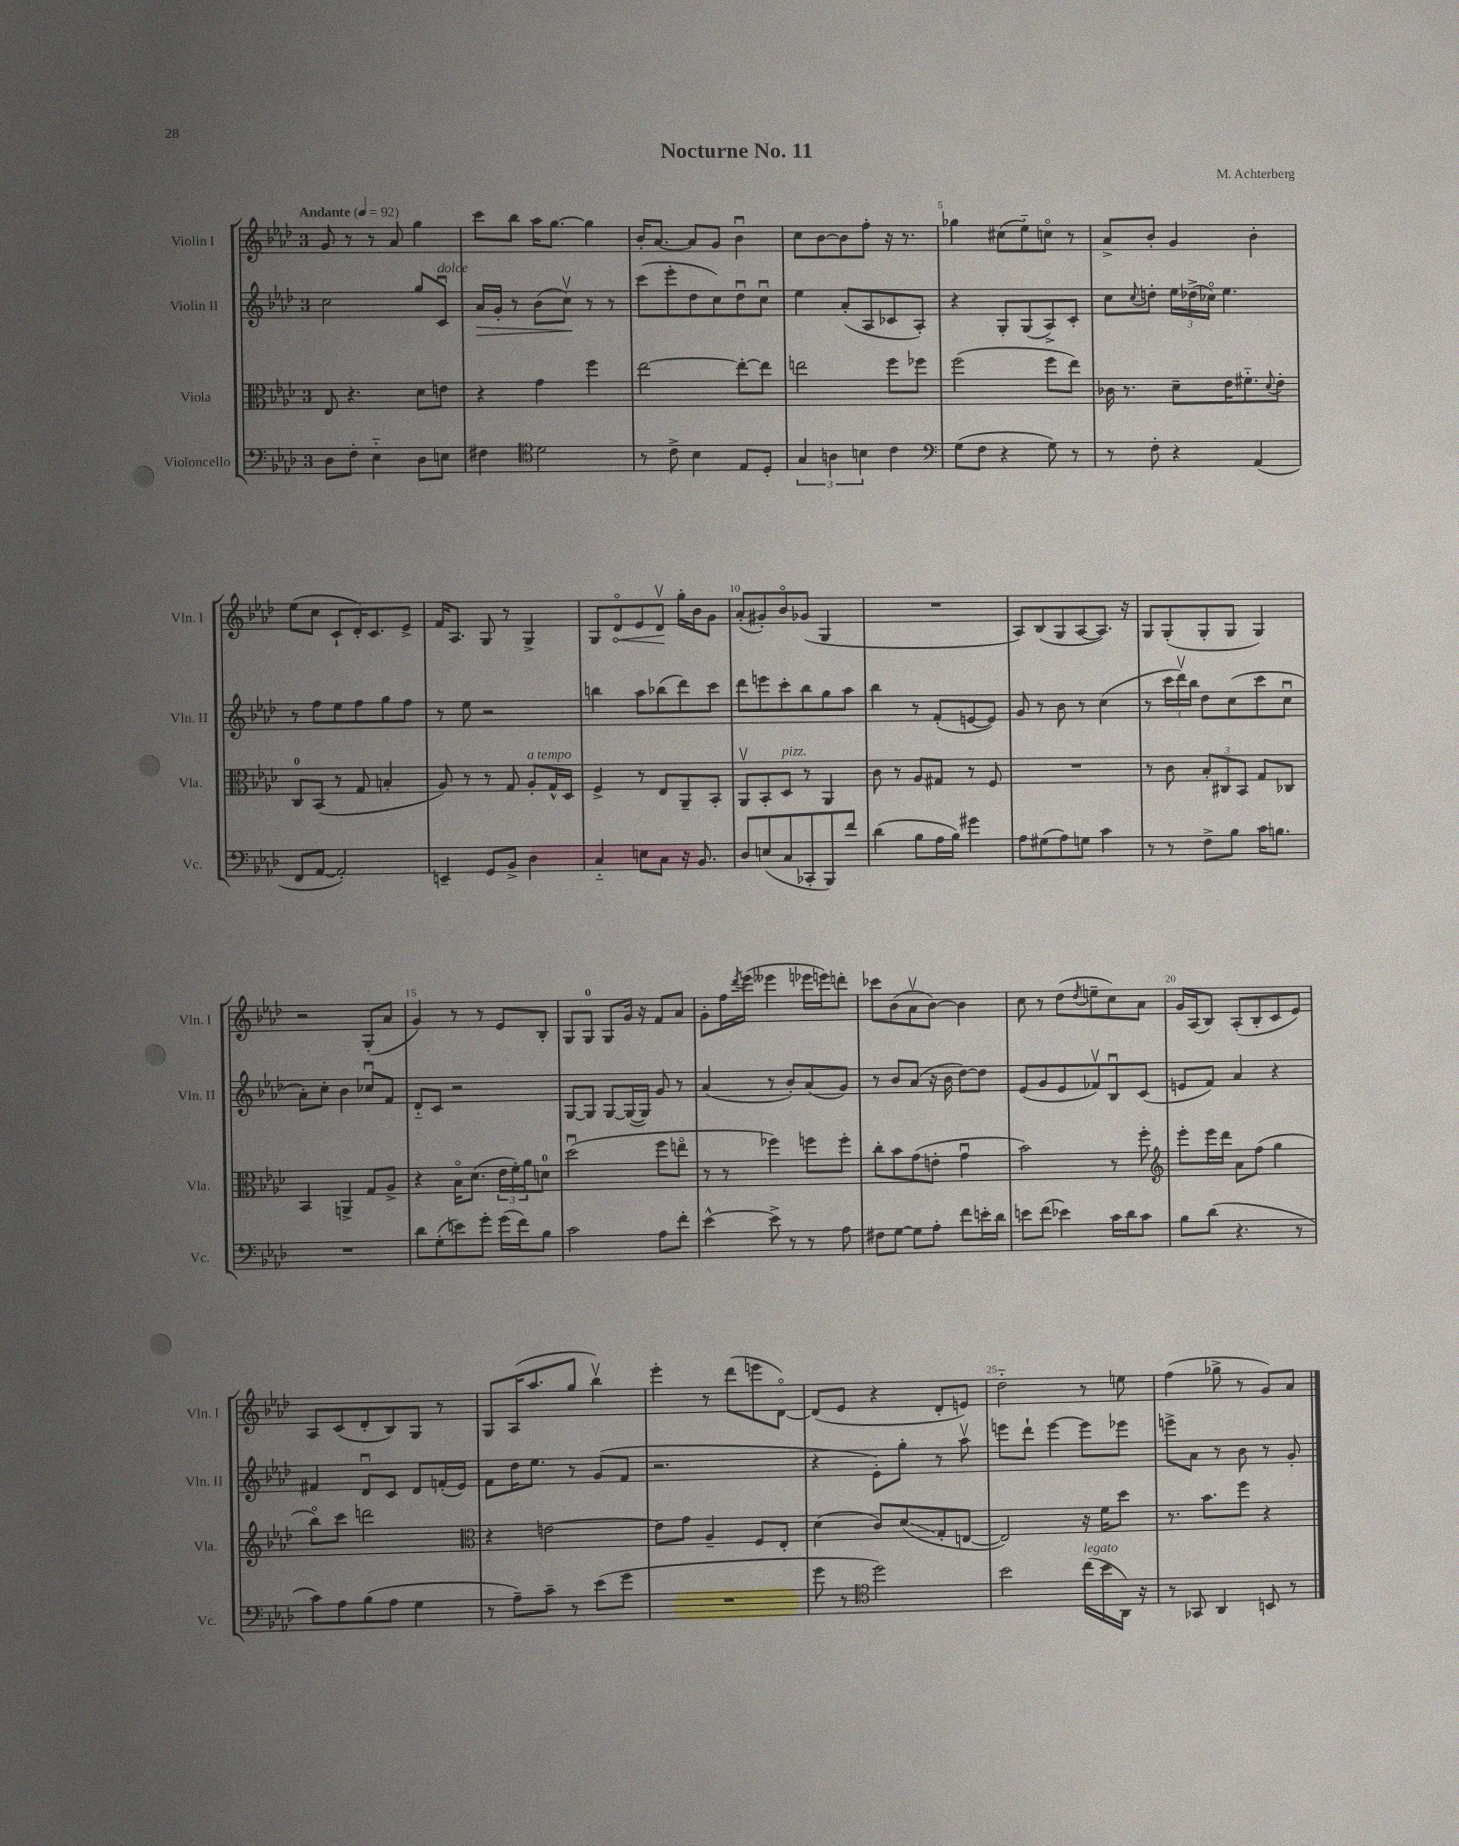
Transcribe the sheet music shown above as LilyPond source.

\header { title = "Nocturne No. 11" composer = "M. Achterberg" }
<<
\new StaffGroup <<
\new Staff = "s0" \with { instrumentName = "Violin I" shortInstrumentName = "Vln. I" } {
    \clef treble \key aes \major \once \override Staff.TimeSignature.style = #'single-digit \time 3/4 \tempo "Andante" 4 = 92
    g'8 r8 r8 aes'8 g''4 |
    c'''8 bes''8 aes''16 g''8.~ g''4 |
    bes'16-. aes'8.~ aes'8 g'8 bes'4\downbow |
    c''8 bes'8~ bes'8 f''8-. r16 r8. |
    ges''4 cis''8( ees''8-_) c''8\flageolet r8 |
    aes'8-> bes'8-. g'4 bes'4-. |
    ees''8( c''8 c'8-! des'16-.) c'8. ees'8-> |
    f'16 aes8. g8 r8 g4-> |
    g8 \once \override Hairpin.circled-tip = ##t des'8\flageolet\< ees'8 des'8\upbow\! g''16-. bes'16 g'8 |
    aes'8-.( gis'8-.) bes'8\flageolet ges'8( g4 |
    R2. |
    aes8) bes8( g8 aes8~ aes8.) r16 |
    g8 g8-.( g8-. g8 g4) |
    r2 g8-.( aes'8 |
    g'4) r8 r8 ees'8 bes8-. |
    g8 g8-0 g8 g'16 r16 f'8 aes'8 |
    g'8-. f''16 \acciaccatura { des'''8 } ees'''16( eeses'''4 ees'''16 e'''16) d'''8-. |
    ces'''8 bes'8( aes'8\upbow bes'8~) bes'4 |
    c''8 r8 des''8( \acciaccatura { des''8 } e''8-- c''8) aes'8 |
    g'16 aes16( bes8) aes8-.( bes8-. c'8 ees'8) |
    aes8 c'8( des'8-. bes8) g8 r8 |
    g8 aes16( aes''8. g''8 bes''4\upbow) |
    ees'''4-. r8 des'''8( e'''8 des'8~\flageolet) |
    des'8( ees'8 r4 des'8-. e'8) |
    des''2-_ r8 e''8 |
    f''4( ges''8-> r8 g'8) aes'8 \bar "|." |
}
\new Staff = "s1" \with { instrumentName = "Violin II" shortInstrumentName = "Vln. II" } {
    \clef treble \key aes \major \once \override Staff.TimeSignature.style = #'single-digit \time 3/4
    c''2 g''8 c'8\downbow^\markup { \italic "dolce" } |
    aes'16\> g'16-. r8 bes'8( c''8\upbow\!) r8 r8 |
    c'''8( ees'''8-. des''8 c''8) des''8\downbow c''8\downbow |
    ees''4 aes'8-.( aes8 ces'8 aes8-.) |
    r4 g8-. g8( aes8->) c'8-. |
    c''8 \appoggiatura { c''8 } d''8-. \tuplet 3/2 { ees''16 des''16->( ces''16\flageolet) } ees''4. |
    r8 f''8 ees''8 f''8 g''8 f''8 |
    r8 ees''8 r2 |
    b''4 aes''8 bes''8( des'''8) c'''8 |
    des'''8 e'''8 c'''8-. bes''8 g''8 aes''8 |
    bes''4 r8 f'8-.( e'8~ e'8) |
    g'8 r8 bes'8 r8 c''4( |
    r8 \tuplet 3/2 { c'''16 des'''16\upbow) bes''16 } des''8 c''8( c'''8 c''8\downbow |
    aes'8-.) c''8-. bes'4 ces''8\downbow f'8 |
    des'8-_ c'8 r2 |
    g8~ g8 g8~ g16~( g16) g'8 r8 |
    aes'4( r8 bes'8-.) aes'8( g'8) |
    r8 bes'8 aes'8( r16 bes'16 des''8~) des''8 |
    ees'8( g'8 ees'8 fes'8\upbow) bes8\downbow c'8( |
    e'8 f'8) aes'4 r4 |
    fis'4 des'8\downbow c'8 des'8 f'16-.( ees'16) |
    f'8 des''16 ees''8. r8 g'8( f'8 |
    r2. |
    r4 ees'8-.) g''8-. r8 aes''8\upbow |
    e'''8 des'''8-! e'''4~ e'''8 ees'''8 |
    e'''8-> aes'8 r8 bes'8 r8 g'8-. \bar "|." |
}
\new Staff = "s2" \with { instrumentName = "Viola" shortInstrumentName = "Vla." } {
    \clef alto \key aes \major \once \override Staff.TimeSignature.style = #'single-digit \time 3/4
    ees8 r4. des'8 e'8 |
    r4 g'4 f''4 |
    ees''2~ ees''8~-. ees''8 |
    e''2 f''8 fes''8 |
    f''2( f''8 ees''8) |
    ces'16 r8. des'8-- ees'16 fis'8.-_ \appoggiatura { des'8 } ees'8-. |
    c8-0 bes,8( r8 g8 b4-. |
    aes8) r8 r8 g8 aes8-.^\markup { \italic "a tempo" } g16-^ des16 |
    f4-> r8 ees8 aes,8-- bes,8-. |
    aes,8\upbow bes,8-. des8^\markup { \italic "pizz." } r8 aes,4 |
    c'8 r8 aes8 gis8 r8 f8 |
    R2. |
    r8 c'8 \tuplet 3/2 { bes8-. cis8 bes,8 } g8 ces8 |
    bes,4 a,4-> g8 aes8-> |
    r4 bes16\flageolet des'8.( \tuplet 3/2 { ees'16 f'16-.) aes'16 } d'8-0 |
    des''2\downbow( f''8 e''8\flageolet |
    r8 r8 fes''4) f''8 f''8-. |
    c''8-. bes'8 g'8( e'8-. g'4\downbow |
    bes'2) r8 f''8-. |
    \clef treble ees'''8-. ees'''16 des'''16 aes'8 f''8( g''4 |
    bes''8\flageolet) c'''8 d'''2 |
    \clef alto r4 e'2~ |
    e'8 g'8 aes4-- f8 ees8-. |
    des'4( c'8) des'8\glissando( g8-. e8~ |
    e2) r16 f'16 des''8 |
    r8. bes'8. f''8 r4 \bar "|." |
}
\new Staff = "s3" \with { instrumentName = "Violoncello" shortInstrumentName = "Vc." } {
    \clef bass \key aes \major \once \override Staff.TimeSignature.style = #'single-digit \time 3/4
    des8 f8-. ees4-_ des8 e8 |
    fis4 \clef tenor des'2 |
    r8 c'8-> bes4 ees8 des8-. |
    \tuplet 3/2 { g4 a4 b4 } c'4 |
    \clef bass g8( f8 r4 g8) r8 |
    r8 f8-. r4 aes,4( |
    f,8 aes,8~ aes,2-.) |
    e,4-- g,8 bes,8-> des4 |
    c4-_ e8 c8 r16 bes,8. |
    des8 e8( c8 ces,8-. bes,,8) f'8 |
    des'4( bes8 aes16 bes16) gis'4 |
    aes8 gis8( aes8) g8 c'4 |
    r8 r8 f8-> bes8 c'16 b8. |
    R2. |
    des'8 g8-.( e'8) g'8-. g'16( f'16) bes8 |
    c'2 aes8 f'8-. |
    ees'4~-^ ees'8-> r8 r8 aes8 |
    fis8 g8~ g8 aes8-. f'8 e'16-. des'16 |
    e'8 f'8( ees'4) c'16 des'16 c'8 |
    bes8 des'8( r4. r8 |
    c'8) aes8 bes8( aes8 g4 |
    r8 aes8--) c'8-- r8 ees'8( g'8 |
    R2. |
    g'8 r8 \clef tenor des''2) |
    bes'2 c''16^\markup { \italic "legato" }( bes'16 aes,16) r16 |
    r8 ges,8 aes,4 b,8 r8 \bar "|." |
}
>>
>>
\layout { \context { \Score \override BarNumber.break-visibility = ##(#f #t #t) barNumberVisibility = #(every-nth-bar-number-visible 5) } }
